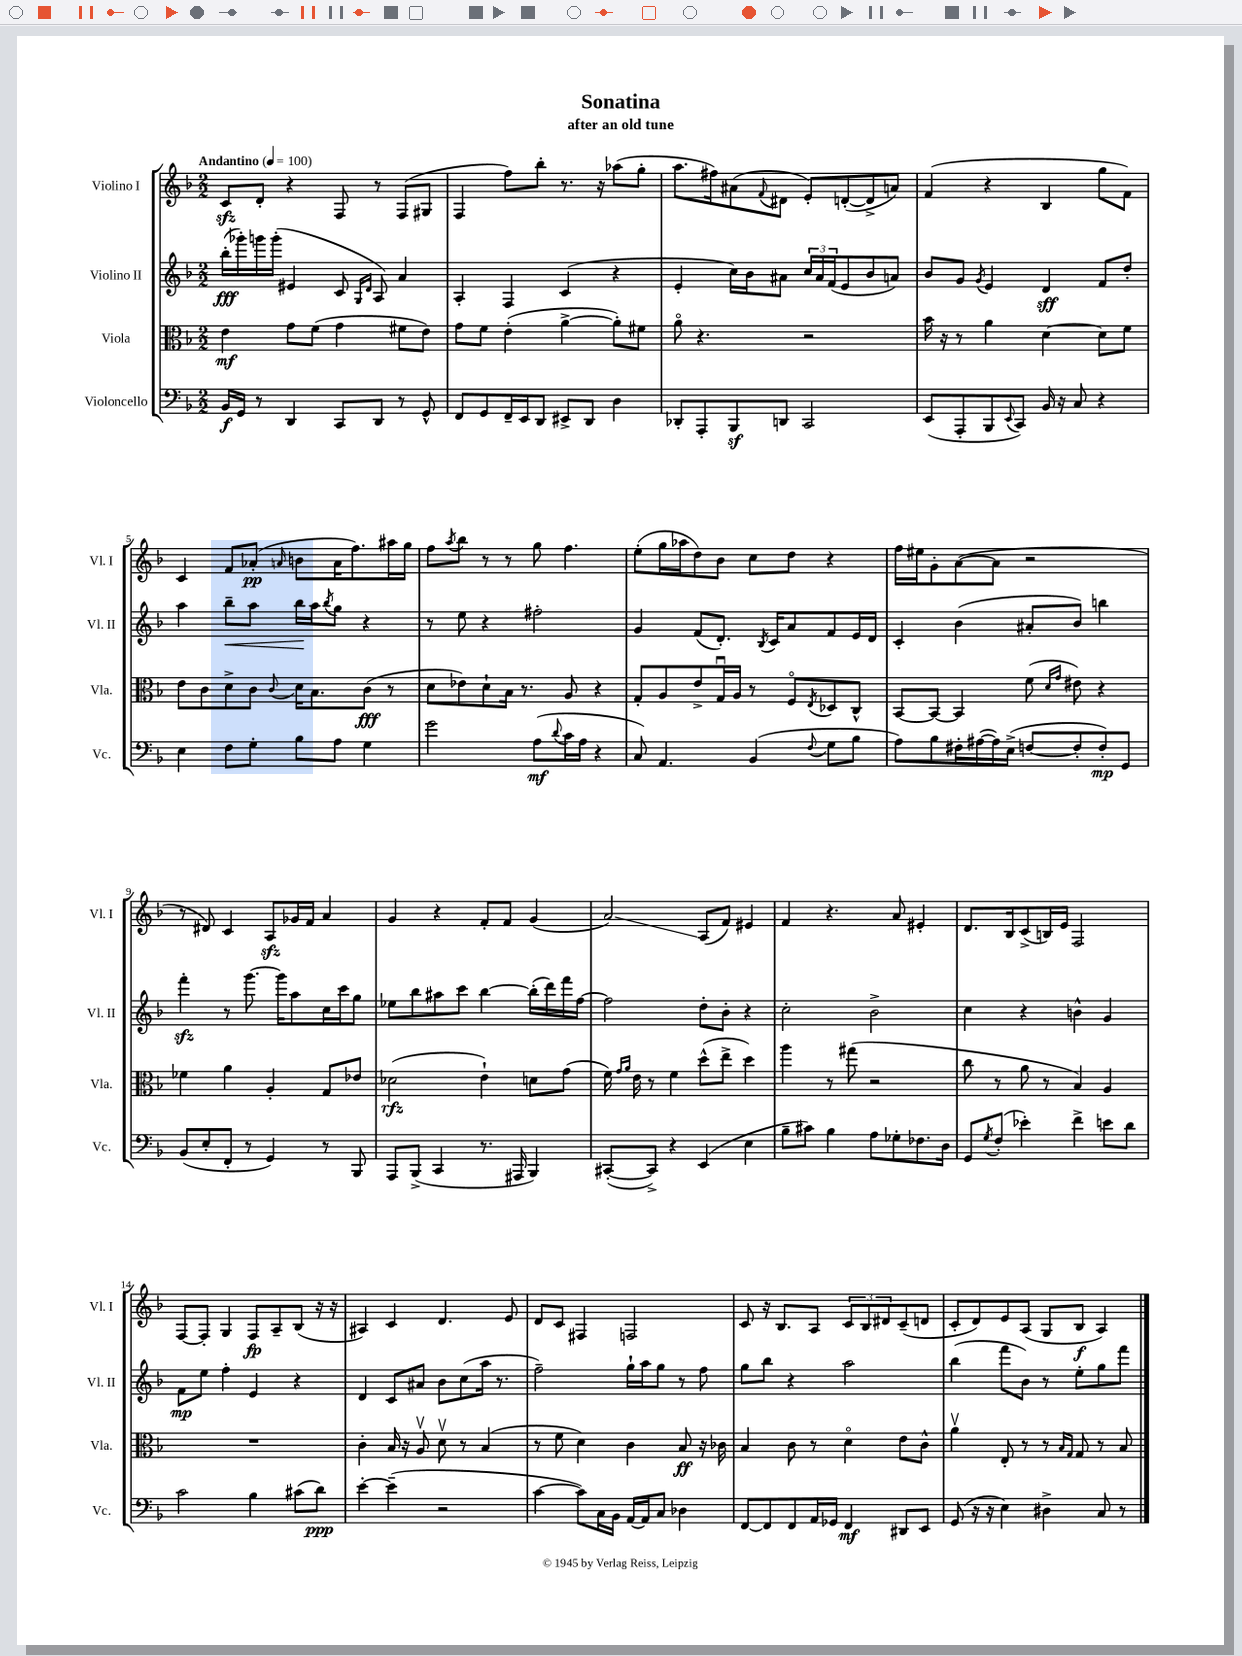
\header { title = "Sonatina" subtitle = "after an old tune" }
<<
\new StaffGroup <<
\new Staff = "s0" \with { instrumentName = "Violino I" shortInstrumentName = "Vl. I" } {
    \clef treble \key f \major \numericTimeSignature \time 2/2 \tempo "Andantino" 4 = 100
    c'8\sfz d'8-. r4 f8 r8 f8( gis8 |
    f4 f''8) bes''8-. r8. r16 aes''8( g''8-. |
    a''8. fis''16) ais'8( \appoggiatura { f'8 } dis'8 e'8-.) d'8~-.( d'8-> a'8) |
    f'4( r4 bes4 g''8 f'8) |
    c'4 f'8 aes'8-.\pp( \grace { a'16 } b'8 a'16 f''8.) ais''16 g''16 |
    f''8 \acciaccatura { a''8 } bes''8 r8 r8 g''8 f''4. |
    e''8-.( g''16 aes''16 d''8) bes'8 c''8 d''8 r4 |
    f''16 eis''16 g'8-. a'8~( a'8 r2 |
    r8 dis'8) c'4 a8\sfz ges'16 f'16 a'4 |
    g'4 r4 f'8-. f'8 g'4( |
    a'2\glissando) a8( f'8) eis'4 |
    f'4 r4. a'8 eis'4-. |
    d'8. bes16 c'8->( b16) e'16 f2 |
    f8~ f8-. g4 f8\fp a8-- bes8( r16 r16 |
    ais4) c'4 d'4. e'8 |
    d'8 c'8 fis4 f2 |
    c'8 r16 bes8. a8 \tuplet 3/2 { c'8 bes8 dis'8 } c'8--( d'8 |
    c'8-. d'8) e'8 a8( g8 bes8\f a4) \bar "|." |
}
\new Staff = "s1" \with { instrumentName = "Violino II" shortInstrumentName = "Vl. II" } {
    \clef treble \key f \major \numericTimeSignature \time 2/2
    bes''16-.\fff( ges'''16-.) g'''16 g'''16-.( eis'4 c'8 \grace { g16 d'16 } a8) a'4 |
    a4-. f4 c'4( r4 |
    e'4-. c''16) bes'16 ais'8 \tuplet 3/2 { c''16 ais'16 f'16( } e'8 bes'8 a'8) |
    bes'8 g'8 \acciaccatura { g'8 } e'4 d'4\sff f'8 d''8-. |
    a''4 bes''8--\< a''8 bes''16\! a''16 \acciaccatura { bes''8 } g''8 r4 |
    r8 e''8 r4 fis''2-. |
    g'4 f'8( d'8.-.) \acciaccatura { bes8 } c'16 a'8 f'8 e'16 d'16 |
    c'4-. bes'4( ais'8-. bes'8) b''4 |
    f'''4-.\sfz r8 g'''8.~ g'''16 a''8 c''16 c'''16 g''8 |
    ees''8 bes''8 ais''8 c'''8 bes''4~ bes''16-.( d'''16) f'''16 f''16~ |
    f''2 d''8-. bes'8-. r4 |
    c''2-. bes'2-> |
    c''4 r4 b'4-^ g'4 |
    f'8\mp e''8 f''4-. e'4 r4 |
    d'4 c'8 ais'8 bes'8 c''8( a''16 r8. |
    f''2--) g''16-! a''16 g''8 r8 f''8 |
    g''8 bes''8 r4 a''2 |
    bes''4( f'''8 bes'8) r8 e''8-. g''8 f'''8 \bar "|." |
}
\new Staff = "s2" \with { instrumentName = "Viola" shortInstrumentName = "Vla." } {
    \clef alto \key f \major \numericTimeSignature \time 2/2
    e'4\mf g'8 f'8( g'4 fis'8 e'8) |
    g'8 f'8 e'4-.( a'4~-> a'8-.) fis'8 |
    a'8\flageolet r4. r2 |
    bes'16 r16 r8 a'4 d'4~ d'8 f'8 |
    e'8 c'8 d'8-> c'8 \appoggiatura { c'8 } d'16 bes8. c'8\fff( r8 |
    d'8 ees'8) d'8-! bes16 r8. a8 r4 |
    g8-. a8 e'8-> g16\downbow a16 r8 f8\flageolet \acciaccatura { e8 } des8 c8-^ |
    bes,8~ bes,8~ bes,4 f'8( \grace { d'16 g'16 } eis'8) r4 |
    fes'4 a'4 a4-. g8 ees'8 |
    des'2\rfz( e'4-!) d'8 g'8( |
    f'16) \grace { g'16 a'16 } e'16 r8 f'4 d''8-^( e''8-> d''4) |
    a''4 r8 gis''8( r2 |
    c''8 r8 a'8 r8 bes4) a4 |
    R1 |
    c'4-. bes16 r16 a8\upbow d'8\upbow r8 bes4( |
    r8 f'8 d'4) c'4 bes8\ff r16 ces'16 |
    bes4 c'8 r8 d'4\flageolet e'8 c'8-^ |
    a'4\upbow e8-. r8 r8 \grace { bes16 g16 } g8 r8 bes8 \bar "|." |
}
\new Staff = "s3" \with { instrumentName = "Violoncello" shortInstrumentName = "Vc." } {
    \clef bass \key f \major \numericTimeSignature \time 2/2
    bes,16\f g,16 r8 d,4 c,8 d,8 r8 g,8-^ |
    f,8 g,8 f,16-- e,16 d,8 eis,8-> d,8 d4 |
    des,8-. a,,8-. bes,,8\sf d,8 c,2 |
    e,8( a,,8-. bes,,8 \appoggiatura { e,8 } c,8) bes,16 r16 c8 r4 |
    e4 f8 g8-. bes8 a8 g4 |
    g'2 a8\mf( \appoggiatura { d'8 } c'16 a16 r4 |
    c8) a,4. bes,4( \appoggiatura { f8 } g8 bes8 |
    a8) bes8 fis16-. ais16~( ais16) e16->( f8~ f8-. f8-.\mp) g,8 |
    bes,8( e8-. f,8-. r8 g,4) r8 bes,,8 |
    a,,8 bes,,8->( c,4 r8. ais,,16 bes,,4) |
    cis,8~-.( cis,8->) r4 e,4( e4 |
    bes8-- cis'8) bes4 a8 ges8-. fes8. d16 |
    g,8 \acciaccatura { g8 } f8-.( ees'4-.) f'4-> e'8 d'8 |
    c'2 bes4 cis'8( d'8\ppp) |
    e'4~-. e'4--( r2 |
    c'4~ c'8) c16 bes,16 a,16~ a,16 c8 des4 |
    f,8~ f,8 f,8 a,16 ges,16 f,4\mf dis,8 e,8 |
    g,8( r16 r16 e4) dis4-> c8 r8 \bar "|." |
}
>>
>>
